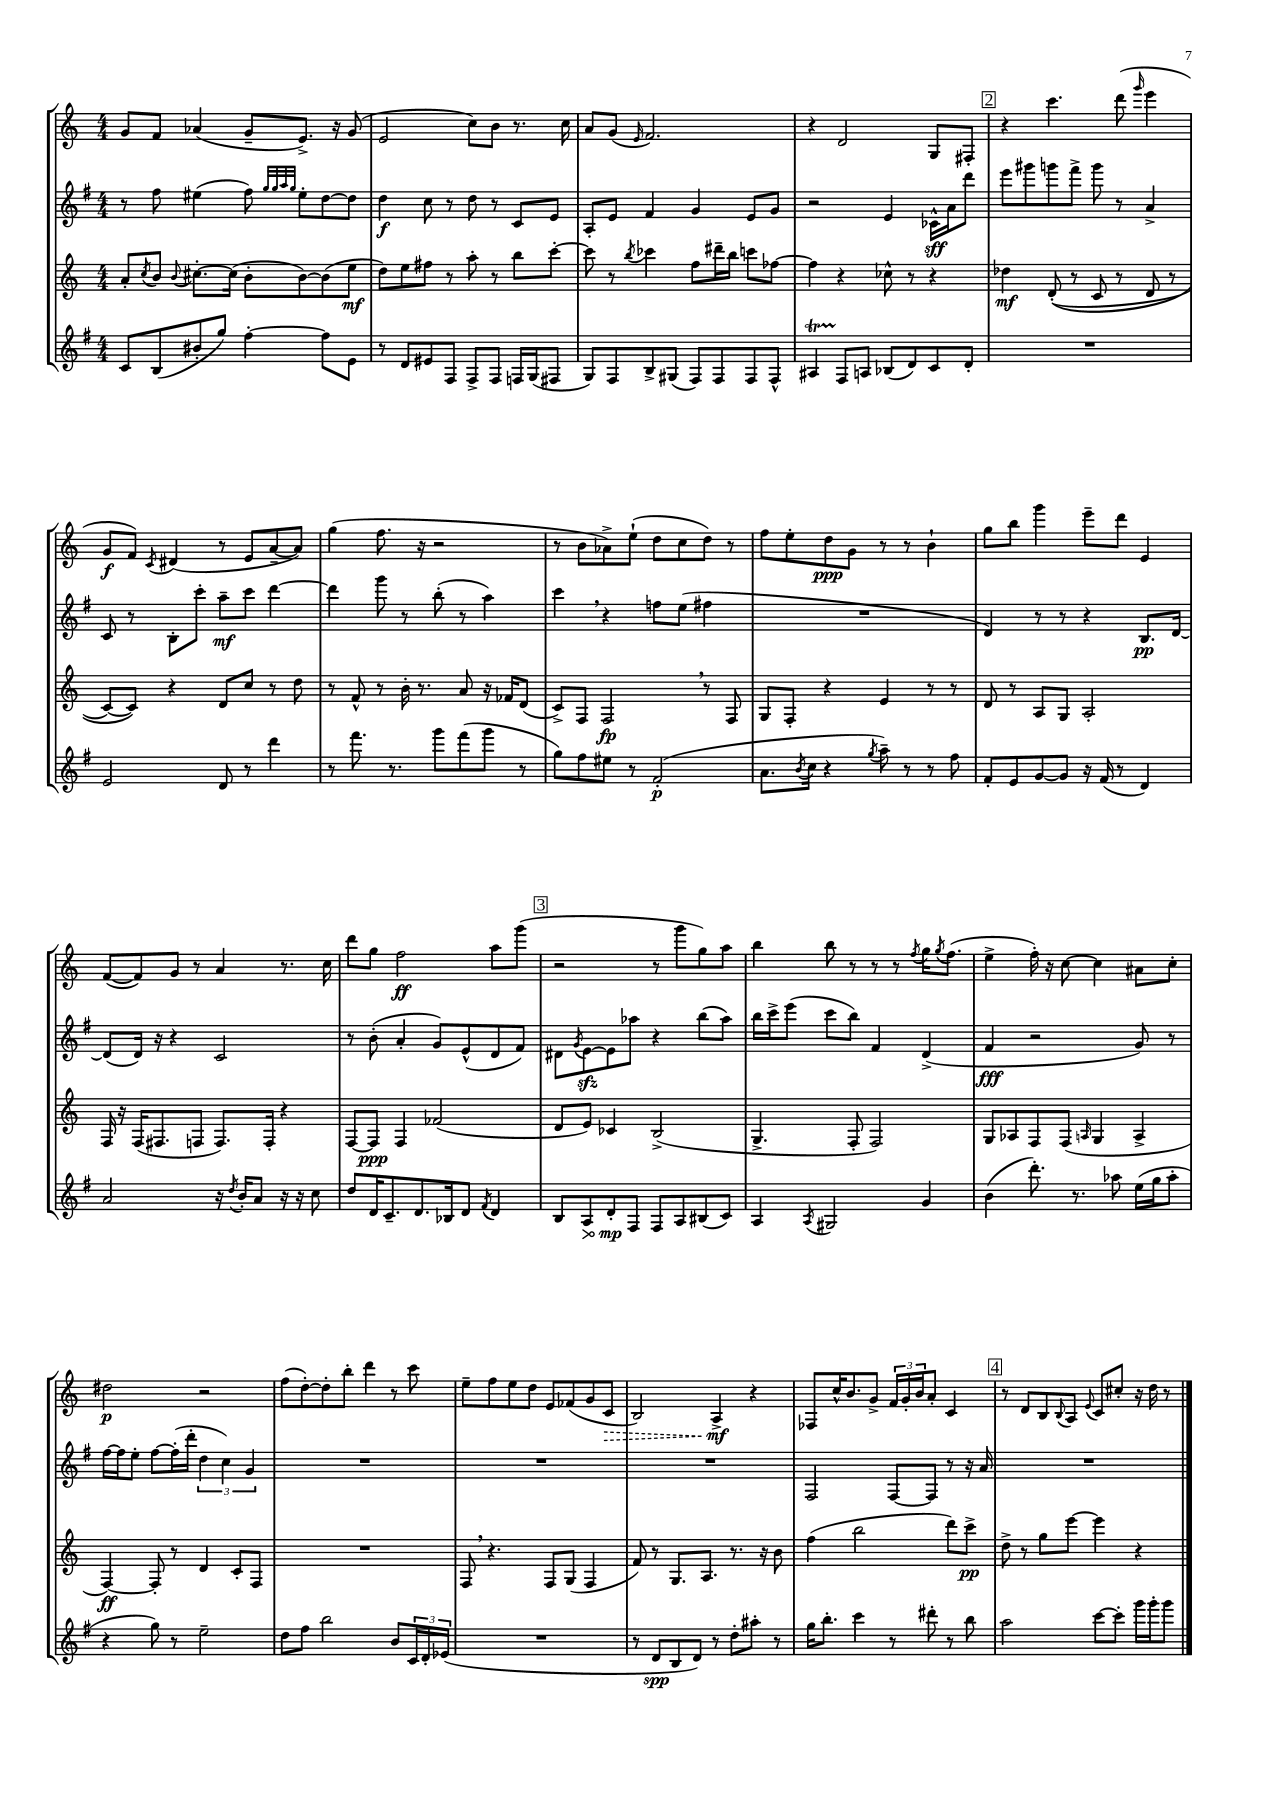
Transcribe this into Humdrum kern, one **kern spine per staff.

**kern	**dynam	**kern	**dynam	**kern	**dynam	**kern	**dynam
*part4	*part4	*part3	*part3	*part2	*part2	*part1	*part1
*staff4	*staff4	*staff3	*staff3	*staff2	*staff2	*staff1	*staff1
*clefG2	*	*clefG2	*	*clefG2	*	*clefG2	*
*k[f#]	*	*k[]	*	*k[f#]	*	*k[]	*
*M4/4	*	*M4/4	*	*M4/4	*	*M4/4	*
=8	=8	=8	=8	=8	=8	=8	=8
8c/L	.	8a'/L	.	8r	.	8g/L	.
.	.	8qcc/	.	.	.	.	.
(8B/	.	8b/J	.	8ff#\	.	8f/J	.
.	.	8qqb/	.	.	.	.	.
8b#X'/	.	[8.cc#X'\L	.	(4ee#X\	.	(4a-X/	.
8gg/J)	.	.	.	.	.	.	.
.	.	(16cc#\Jk]	.	.	.	.	.
[4ff#'\	.	8b'\L	.	8ff#\)	.	8g~/L	.
.	.	.	.	32qqgg/LLL	.	.	.
.	.	.	.	32qqgg/	.	.	.
.	.	.	.	32qqaa/	.	.	.
.	.	.	.	32qqgg/JJJ	.	.	.
.	.	[8b\)	.	8ee#'\L	.	8.e^/J)	.
8ff#\L]	.	(8b\]	.	[8dd\	.	.	.
.	.	.	.	.	.	16r	.
8e\J	.	8ee\J	mf	8dd\J]	.	(8g/	.
=9	=9	=9	=9	=9	=9	=9	=9
8r	.	8dd\L)	.	4dd\	f	2e/	.
8d/L	.	8ee\	.	.	.	.	.
8e#X/	.	8ff#X\J	.	8cc\	.	.	.
8F#/J	.	8r	.	8r	.	.	.
8F#^/L	.	8aa'\	.	8dd\	.	8cc\L)	.
8F#/J	.	8r	.	8r	.	8b\J	.
16Fn/LL	.	8bb\L	.	8c/L	.	8.r	.
(16G/J	.	.	.	.	.	.	.
8F#X/J	.	[8ccc'\J	.	8e/J	.	.	.
.	.	.	.	.	.	16cc\	.
=10	=10	=10	=10	=10	=10	=10	=10
8G/L)	.	8ccc\]	.	8A'/L	.	8a/L	.
8F#/	.	8r	.	8e/J	.	(8g/J	.
.	.	8qbb/	.	.	.	16qqe/	.
8B^/	.	4ccc-X\	.	4f#/	.	2.f/)	.
(8G#X/J	.	.	.	.	.	.	.
8F#/L)	.	8ff\L	.	4g/	.	.	.
8F#/	.	16ddd#X~\L	.	.	.	.	.
.	.	16bb\JJ	.	.	.	.	.
8F#/	.	8cccn\L	.	8e/L	.	.	.
8F#^^/J	.	[8ff-X\J	.	8g/J	.	.	.
=11	=11	=11	=11	=11	=11	=11	=11
4A#Xt/	.	4ff-\]	.	2r	.	4r	.
8F#/L	.	4r	.	.	.	2d/	.
8An/J	.	.	.	.	.	.	.
(8B-X/L	.	8cc-X^^\	.	4e/	.	.	.
8d/)	.	8r	.	.	.	.	.
8c/	.	4r	.	16c-X^^\LL	sff	8G/L	.
.	.	.	.	16a\J	.	.	.
8d'/J	.	.	.	8ddd\J	.	8F#X'/J	.
!!LO:REH:place=s1:t=2
=12	=12	=12	=12	=12	=12	=12	=12
1r	.	4dd-X\	mf	8eee\L	.	4r	.
.	.	.	.	8ggg#X\	.	.	.
.	.	((8d'/	.	8gggn\	.	4.ccc\	.
.	.	8r	.	8fff#^\J	.	.	.
.	.	8c/	.	8ggg\	.	.	.
.	.	8r	.	8r	.	(8ddd\	.
.	.	.	.	.	.	16qqggg/	.
.	.	8d/	.	4a^/	.	4eee\	.
.	.	8r	.	.	.	.	.
!!LO:LB:g=z
=13	=13	=13	=13	=13	=13	=13	=13
2e/	.	[8c/L)	.	8c/	.	8g/L	f
.	.	8c/J])	.	8r	.	8f/J)	.
.	.	.	.	.	.	8qc/	.
.	.	4r	.	8B'\L	.	(4d#X/	.
.	.	.	.	8ccc'\J	.	.	.
8d/	.	8d/L	.	8aa~\L	mf	8r	.
8r	.	8cc/J	.	8ccc\J	.	8e/L	.
4ddd\	.	8r	.	[4ddd\	.	[8a~/	.
.	.	8dd\	.	.	.	8a/J])	.
=14	=14	=14	=14	=14	=14	=14	=14
8r	.	8r	.	4ddd\]	.	(4gg\	.
8.fff#\	.	8f^^/	.	.	.	.	.
.	.	8r	.	8ggg\	.	8.ff\	.
8.r	.	.	.	.	.	.	.
.	.	16b'\	.	8r	.	.	.
.	.	8.r	.	.	.	16r	.
8ggg\L	.	.	.	(8bb'\	.	2r	.
(8fff#\	.	8a/	.	8r	.	.	.
8ggg\J	.	16r	.	4aa\)	.	.	.
.	.	16f-X/KL	.	.	.	.	.
8r	.	(8d/J	.	.	.	.	.
=15	=15	=15	=15	=15	=15	=15	=15
8gg\L)	.	8c^/L)	.	4ccc,\	.	8r	.
8ff#\	.	8F/J	.	.	.	8b\L	.
8ee#X\J	.	2F,/	fp	4r	.	8a-X^\)	.
8r	.	.	.	.	.	(8ee`\J	.
(2f#'/	p	.	.	8ffn\L	.	8dd\L	.
.	.	.	.	(8ee\J	.	8cc\	.
.	.	8r	.	4ff#X\	.	8dd\J)	.
.	.	8F/	.	.	.	8r	.
=16	=16	=16	=16	=16	=16	=16	=16
8.a\L	.	8G/L	.	1r	.	8ff\L	.
.	.	8F'/J	.	.	.	8ee'\	.
8qb/	.	.	.	.	.	.	.
16cc\Jk	.	.	.	.	.	.	.
4r	.	4r	.	.	.	8dd\	ppp
.	.	.	.	.	.	8g\J	.
8qgg/	.	.	.	.	.	.	.
8aa~\)	.	4e/	.	.	.	8r	.
8r	.	.	.	.	.	8r	.
8r	.	8r	.	.	.	4b`\	.
8ff#\	.	8r	.	.	.	.	.
=17	=17	=17	=17	=17	=17	=17	=17
8f#'/L	.	8d/	.	4d/)	.	8gg\L	.
8e/	.	8r	.	.	.	8bb\J	.
[8g/	.	8A/L	.	8r	.	4ggg\	.
8g/J]	.	8G/J	.	8r	.	.	.
16r	.	2A'/	.	4r	.	8eee~\L	.
(16f#/	.	.	.	.	.	.	.
8r	.	.	.	.	.	8ddd\J	.
4d/)	.	.	.	8.B/L	pp	4e/	.
.	.	.	.	[16d/Jk	.	.	.
!!LO:LB:g=z
=18	=18	=18	=18	=18	=18	=18	=18
2a/	.	16F/	.	(8d/L]	.	([8f/L	.
.	.	16r	.	.	.	.	.
.	.	(16F/KL	.	16d/Jk)	.	8f/])	.
.	.	8.F#X/	.	16r	.	.	.
.	.	.	.	4r	.	8g/J	.
.	.	8Fn/J	.	.	.	8r	.
16r	.	8.F/L)	.	2c/	.	4a/	.
8qdd/	.	.	.	.	.	.	.
16b'/KL	.	.	.	.	.	.	.
8a/J	.	.	.	.	.	.	.
.	.	16F'/Jk	.	.	.	.	.
16r	.	4r	.	.	.	8.r	.
16r	.	.	.	.	.	.	.
8cc\	.	.	.	.	.	.	.
.	.	.	.	.	.	16cc\	.
=19	=19	=19	=19	=19	=19	=19	=19
8dd/L	.	[8F/L	.	8r	.	8ddd\L	.
16d/K	.	8F/J]	ppp	(8b'\	.	8gg\J	.
8.c~/	.	.	.	.	.	.	.
.	.	4F/	.	4a'/	.	2ff\	ff
8.d/	.	.	.	.	.	.	.
.	.	(2f-X/	.	8g/L)	.	.	.
16B-X/k	.	.	.	.	.	.	.
8d/J	.	.	.	(8e^^/	.	.	.
8qf#/	.	.	.	.	.	.	.
4d/	.	.	.	8d/	.	8aa\L	.
.	.	.	.	8f#/J)	.	(8ggg\J	.
!!LO:REH:place=s1:t=3
=20	=20	=20	=20	=20	=20	=20	=20
8B/L	.	8d/L	.	8d#X\L	.	2r	.
.	.	.	.	8qg/	.	.	.
!	!LO:HP:b	!	!	!	!	!	!
8A/	>	8e/J)	.	[8ezz\	.	.	.
8d'/	mp	4c-X/	.	8e\]	.	.	.
8F#/J	]	.	.	8aa-X\J	.	.	.
8F#/L	.	(2B^/	.	4r	.	8r	.
8A/	.	.	.	.	.	8ggg\L	.
(8B#X/	.	.	.	(8bb\L	.	8gg\)	.
8c/J)	.	.	.	8aa-\J)	.	8aa\J	.
=21	=21	=21	=21	=21	=21	=21	=21
4A/	.	4.G^/	.	16bb\LL	.	4bb\	.
.	.	.	.	16ccc^\J	.	.	.
.	.	.	.	(8eee\J	.	.	.
8qA/	.	.	.	.	.	.	.
2G#X/	.	.	.	8ccc\L	.	8bb\	.
.	.	8F'/	.	8bb\J)	.	8r	.
.	.	2F/)	.	4f#/	.	8r	.
.	.	.	.	.	.	8r	.
.	.	.	.	.	.	8qff/	.
4g/	.	.	.	(4d^/	.	16gg\KL	.
.	.	.	.	.	.	8qgg/	.
.	.	.	.	.	.	(8.ff\J	.
=22	=22	=22	=22	=22	=22	=22	=22
(4b\	.	8G/L	.	4f#/	fff	4ee^\	.
.	.	8A-X/	.	.	.	.	.
8.ddd'\)	.	8F/	.	2r	.	16ff'\)	.
.	.	.	.	.	.	16r	.
.	.	(8F/J	.	.	.	[8cc\	.
8.r	.	.	.	.	.	.	.
.	.	16qqAn/	.	.	.	.	.
.	.	4G/	.	.	.	4cc\]	.
8aa-X\	.	.	.	.	.	.	.
(16ee\LL	.	4A^/	.	8g/)	.	8a#X\L	.
16gg\J	.	.	.	.	.	.	.
8aa-'\J	.	.	.	8r	.	8cc'\J	.
!!LO:LB:g=z
=23	=23	=23	=23	=23	=23	=23	=23
4r	.	[4F/)	ff	[16ff#\LL	.	2dd#X\	p
.	.	.	.	16ff#\J]	.	.	.
.	.	.	.	8ee'\J	.	.	.
8gg\)	.	8F'/]	.	[8ff#\L	.	.	.
8r	.	8r	.	(16ff#'\L]	.	.	.
.	.	.	.	16ddd'\JJ	.	.	.
2ee~\	.	4d/	.	6dd\	.	2r	.
.	.	.	.	6cc\)	.	.	.
.	.	8c'/L	.	.	.	.	.
.	.	.	.	6g/	.	.	.
.	.	8F/J	.	.	.	.	.
=24	=24	=24	=24	=24	=24	=24	=24
8dd\L	.	1r	.	1r	.	(8ff\L	.
8ff#\J	.	.	.	.	.	[8dd'\)	.
2bb\	.	.	.	.	.	8dd'\]	.
.	.	.	.	.	.	8bb'\J	.
.	.	.	.	.	.	4ddd\	.
8b/L	.	.	.	.	.	8r	.
24c/L	.	.	.	.	.	8ccc\	.
24d'/	.	.	.	.	.	.	.
(24e-X/JJ	.	.	.	.	.	.	.
=25	=25	=25	=25	=25	=25	=25	=25
1r	.	8F,/	.	1r	.	8ee~\L	.
.	.	4.r	.	.	.	8ff\	.
.	.	.	.	.	.	8ee\	.
.	.	.	.	.	.	8dd\J	.
.	.	8F/L	.	.	.	8e/L	.
.	.	(8G/J	.	.	.	(8f-X/	.
.	.	4F/	.	.	.	8g/	.
!	!	!	!	!	!	!	!LO:HP:b
.	.	.	.	.	.	8c/J	>
=26	=26	=26	=26	=26	=26	=26	=26
8r	.	8f/)	.	1r	.	2B/)	.
8d/L	spp	8r	.	.	.	.	.
8B/	.	8.G/L	.	.	.	.	.
8d/J)	.	.	.	.	.	.	.
.	.	8.A/J	.	.	.	.	.
8r	.	.	.	.	.	4A^/	mf
8dd'\L	.	8.r	.	.	.	.	.
8aa#X'\J	.	.	.	.	.	4r	]
.	.	16r	.	.	.	.	.
8r	.	8b\	.	.	.	.	.
=27	=27	=27	=27	=27	=27	=27	=27
16gg\KL	.	(4ff\	.	2F#/	.	8F-X/L	.
8.bb'\J	.	.	.	.	.	.	.
.	.	.	.	.	.	16cc^^/K	.
.	.	.	.	.	.	8.b/	.
4ccc\	.	2bb\	.	.	.	.	.
.	.	.	.	.	.	8g^/J	.
8r	.	.	.	[8F#/L	.	24f/LL	.
.	.	.	.	.	.	24g'/	.
.	.	.	.	.	.	24b/J	.
8ddd#X'\	.	.	.	8F#/J]	.	8a'/J	.
8r	.	8ddd\L)	.	8r	.	4c/	.
8bb\	.	8ccc^\J	pp	16r	.	.	.
.	.	.	.	16a/	.	.	.
!!LO:REH:place=s1:t=4
=28	=28	=28	=28	=28	=28	=28	=28
2aa\	.	8dd^\	.	1r	.	8r	.
.	.	8r	.	.	.	8d/L	.
.	.	8gg\L	.	.	.	8B/	.
.	.	.	.	.	.	8qqB/	.
.	.	[8eee\J	.	.	.	8A/J	.
.	.	.	.	.	.	8qqe/	.
[8ccc\L	.	4eee\]	.	.	.	8c/L	.
8ccc'\J]	.	.	.	.	.	8cc#X'/J	.
16ggg\LL	.	4r	.	.	.	16r	.
16ggg'\J	.	.	.	.	.	16dd\	.
8ggg\J	.	.	.	.	.	8r	.
==	==	==	==	==	==	==	==
*-	*-	*-	*-	*-	*-	*-	*-
